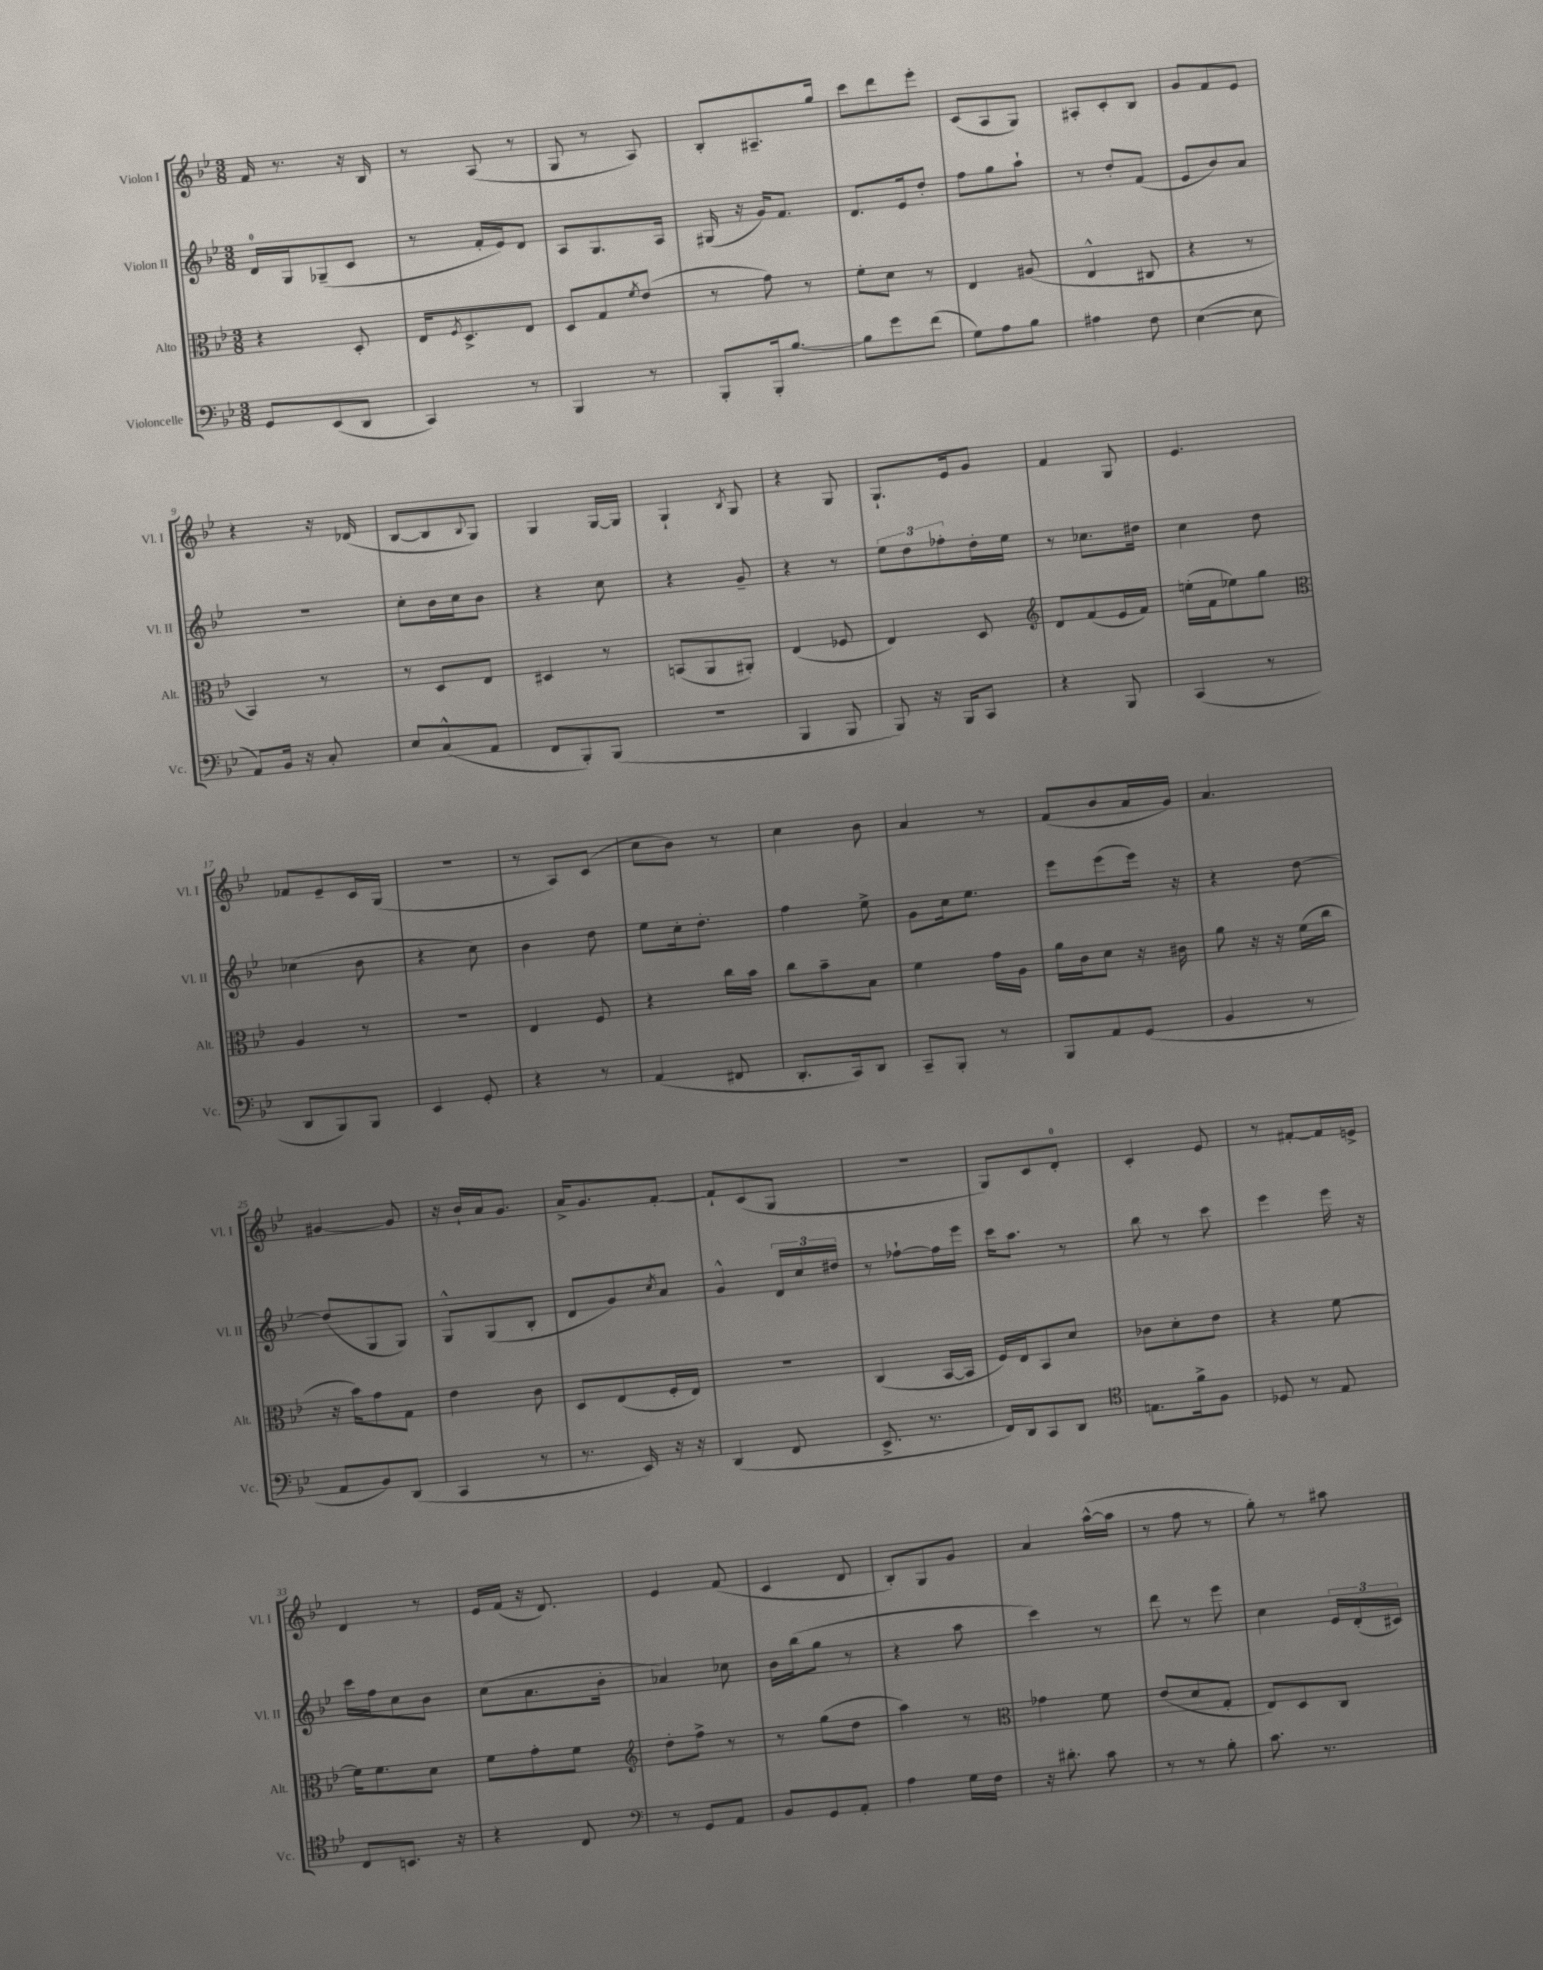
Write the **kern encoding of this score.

**kern	**kern	**kern	**kern
*staff4	*staff3	*staff2	*staff1
*clefF4	*clefC3	*clefG2	*clefG2
*k[b-e-]	*k[b-e-]	*k[b-e-]	*k[b-e-]
*M3/8	*M3/8	*M3/8	*M3/8
8GG	4r	16d	16f
.	.	16G	8.r
(8EE-	.	(8G-~	.
8DD	8D'	8c	16r
.	.	.	16B-
=	=	=	=
4CC)	16E-	8r	8r
.	8qF	.	.
.	8.D^	.	.
.	.	16f'	(8A
.	.	16e-)	.
8r	8E-	8d	8r
=	=	=	=
4BBB-	8D	8A	8G
.	8G	8.G	8r
.	8qf	.	.
8r	(8e-	.	8A)
.	.	16A	.
=	=	=	=
8BBB-'	8r	(16G#	8B-'
.	.	16r	.
16BBB-'	8g)	16g)	8.A#~
[8.B-	.	8.f	.
.	8r	.	.
.	.	.	16gg
=	=	=	=
8B-]	8f'	8.d	8ccc
8g	8d	.	8ddd
.	.	16e-	.
(8f	8r	8dd'	8eee-'
=	=	=	=
8G)	4E-	8ff	(8c
8A	.	8gg	8A
8B-	(8A#	8aa`	8G)
=	=	=	=
4A#	4E-^^	8r	8A#'
.	.	8dd'	8c'
8F	8C#	(8f	8B-
=	=	=	=
([4E-	4r	8e-	8g
.	.	8b-)	8f
8E-]	8r	8a	8e-
=	=	=	=
8AA)	4BB-)	4.r	4r
16BB-	.	.	.
16r	.	.	.
8C'	8r	.	16r
.	.	.	(16d-
=	=	=	=
8E-	8r	8cc'	[8B-
(8C^^	8D	16b-	8B-]
.	.	16cc	.
.	.	.	8qqB-
8AA	8E-	8b-	8G)
=	=	=	=
8FF	4D#	4r	4G
8BBB-')	.	.	.
(8BBB-	8r	8cc	[16G
.	.	.	16G]
=	=	=	=
4.r	(8BB	4r	4G`
.	8AA	.	.
.	.	.	8qB-
.	8AA#')	8g~	8G
=	=	=	=
4BBB-	(4E-	4r	4r
8BBB-	8F-	8r	8G
=	=	=	=
8BBB-)	4E-)	12ee-	8.G`
.	.	12dd	.
16r	.	.	.
.	.	12ff-'	.
16BBB-	.	.	16e-
8CC	8D	16dd'	8g
.	.	16ee-	.
=	=	=	=
*	*clefG2	*	*
4r	8d	8r	4f
.	(8f	8.cc-	.
8BBB-	16e-	.	8G
.	16f)	16dd#	.
=	=	=	=
(4CC	(16ee'	4cc	4.e-
.	16f	.	.
.	8ee-)	.	.
8r	8gg	8dd	.
=	=	=	=
*	*clefC3	*	*
8DD	4A	(4cc-	8f-
8BBB-)	.	.	8e-~
8BBB-	8r	8b-	16c
.	.	.	(16G
=	=	=	=
4EE-	4.r	4r	4.r
8GG'	.	8cc)	.
=	=	=	=
4r	4E-	4b-	8r
.	.	.	8A)
8r	8F	8dd	(8c
=	=	=	=
(4AA	4r	8ee-	8cc
.	.	16cc'	8b-)
.	.	8.dd'	.
8FF#	16cc	.	8r
.	16b-	.	.
=	=	=	=
8.DD'	8cc	4ff	4cc
.	8b-~	.	.
16CC)	.	.	.
8DD	8B-	8ee-^	8b-
=	=	=	=
8CC~	4f	8g	4a
8BBB-'	.	16cc	.
.	.	8.ee-	.
8r	16g	.	8r
.	16A	.	.
=	=	=	=
8BBB-	16a	8eee-	(8f
.	16c	.	.
8AA	8d	(8eee-	8b-
(8GG	16r	16eee-)	16a
.	16c#	16r	16g)
=	=	=	=
4BB-	8a	4r	4.a
.	16r	.	.
.	16r	.	.
8r	(16f	[8dd	.
.	16cc	.	.
=	=	=	=
8AA	16r	(8dd]	[4g#
.	16b-)	.	.
8BB-)	8g	8G	.
(8DD	8G	8G)	8g#]
=	=	=	=
4CC	4e-	8G^^	16r
.	.	.	16b-`
.	.	(8G	16a
.	.	.	8.g
8r	8c	8B-'	.
=	=	=	=
8.r	8D	8d	16a^
.	.	.	8.g
.	(8E-	8g)	.
16EE-)	.	.	.
.	.	8qcc	.
16r	16F'	8a	[8f'
16r	16E-)	.	.
=	=	=	=
(4DD	4.r	4g^^	8f`]
.	.	.	(8c
8FF	.	24d	8G
.	.	24cc	.
.	.	24dd#	.
=	=	=	=
8.EE-^	(4C	8r	4.r
.	.	[8ff-`	.
8.r	.	.	.
.	[16BB-	16ff-]	.
.	16BB-]	16eee-	.
=	=	=	=
16FF)	16F)	16ccc	8G)
16DD	16E-	8.aa	.
8CC	8BB-	.	8c
8DD	8d	8r	8d'
=	=	=	=
*clefC4	*	*	*
8.E	8c-	8bb-	4c'
.	8d'	8r	.
16f^	.	.	.
8F	8e-	8ccc	8e-
=	=	=	=
8D-	4r	4eee-	8r
8r	.	.	[8f#'
8E-	[8f	16eee-	16f#]
.	.	16r	16e^
=	=	=	=
8C	16f]	16ccc	4d
.	8.f	16ff	.
8.BB	.	8cc	.
.	8d	8b-	8r
16r	.	.	.
=	=	=	=
4r	8f	(8cc	16e-
.	.	.	(16f
.	8g'	8.a	16r
.	.	.	8.d)
8C	8f	.	.
.	.	16b-'	.
=	=	=	=
*clefF4	*clefG2	*	*
8r	8dd'	4a-)	4e-
8GG	8ff^	.	.
8AA	8r	8cc-	(8f
=	=	=	=
8BB-	8r	16b-	4c
.	.	(16bb-	.
8GG	(8gg	8gg	.
8AA'	8dd	8r	8d
=	=	=	=
4A	4aa)	4r	8B-')
.	.	.	8G
16G	8r	8aa	8g
16F	.	.	.
=	=	=	=
*	*clefC3	*	*
16r	4g-	4ccc)	4a
8.d#'	.	.	.
8c	8f	8r	([16aa^^
.	.	.	16aa]
=	=	=	=
8r	(8e-	8ddd	8r
8r	8d	8r	8ff
8B-'	8G'	8eee-	8r
=	=	=	=
8.c	8E-)	4cc	8gg')
.	8D	.	8r
8.r	.	.	.
.	8C	24e-	8aa#
.	.	(24d'	.
.	.	24c#)	.
==	==	==	==
*-	*-	*-	*-
